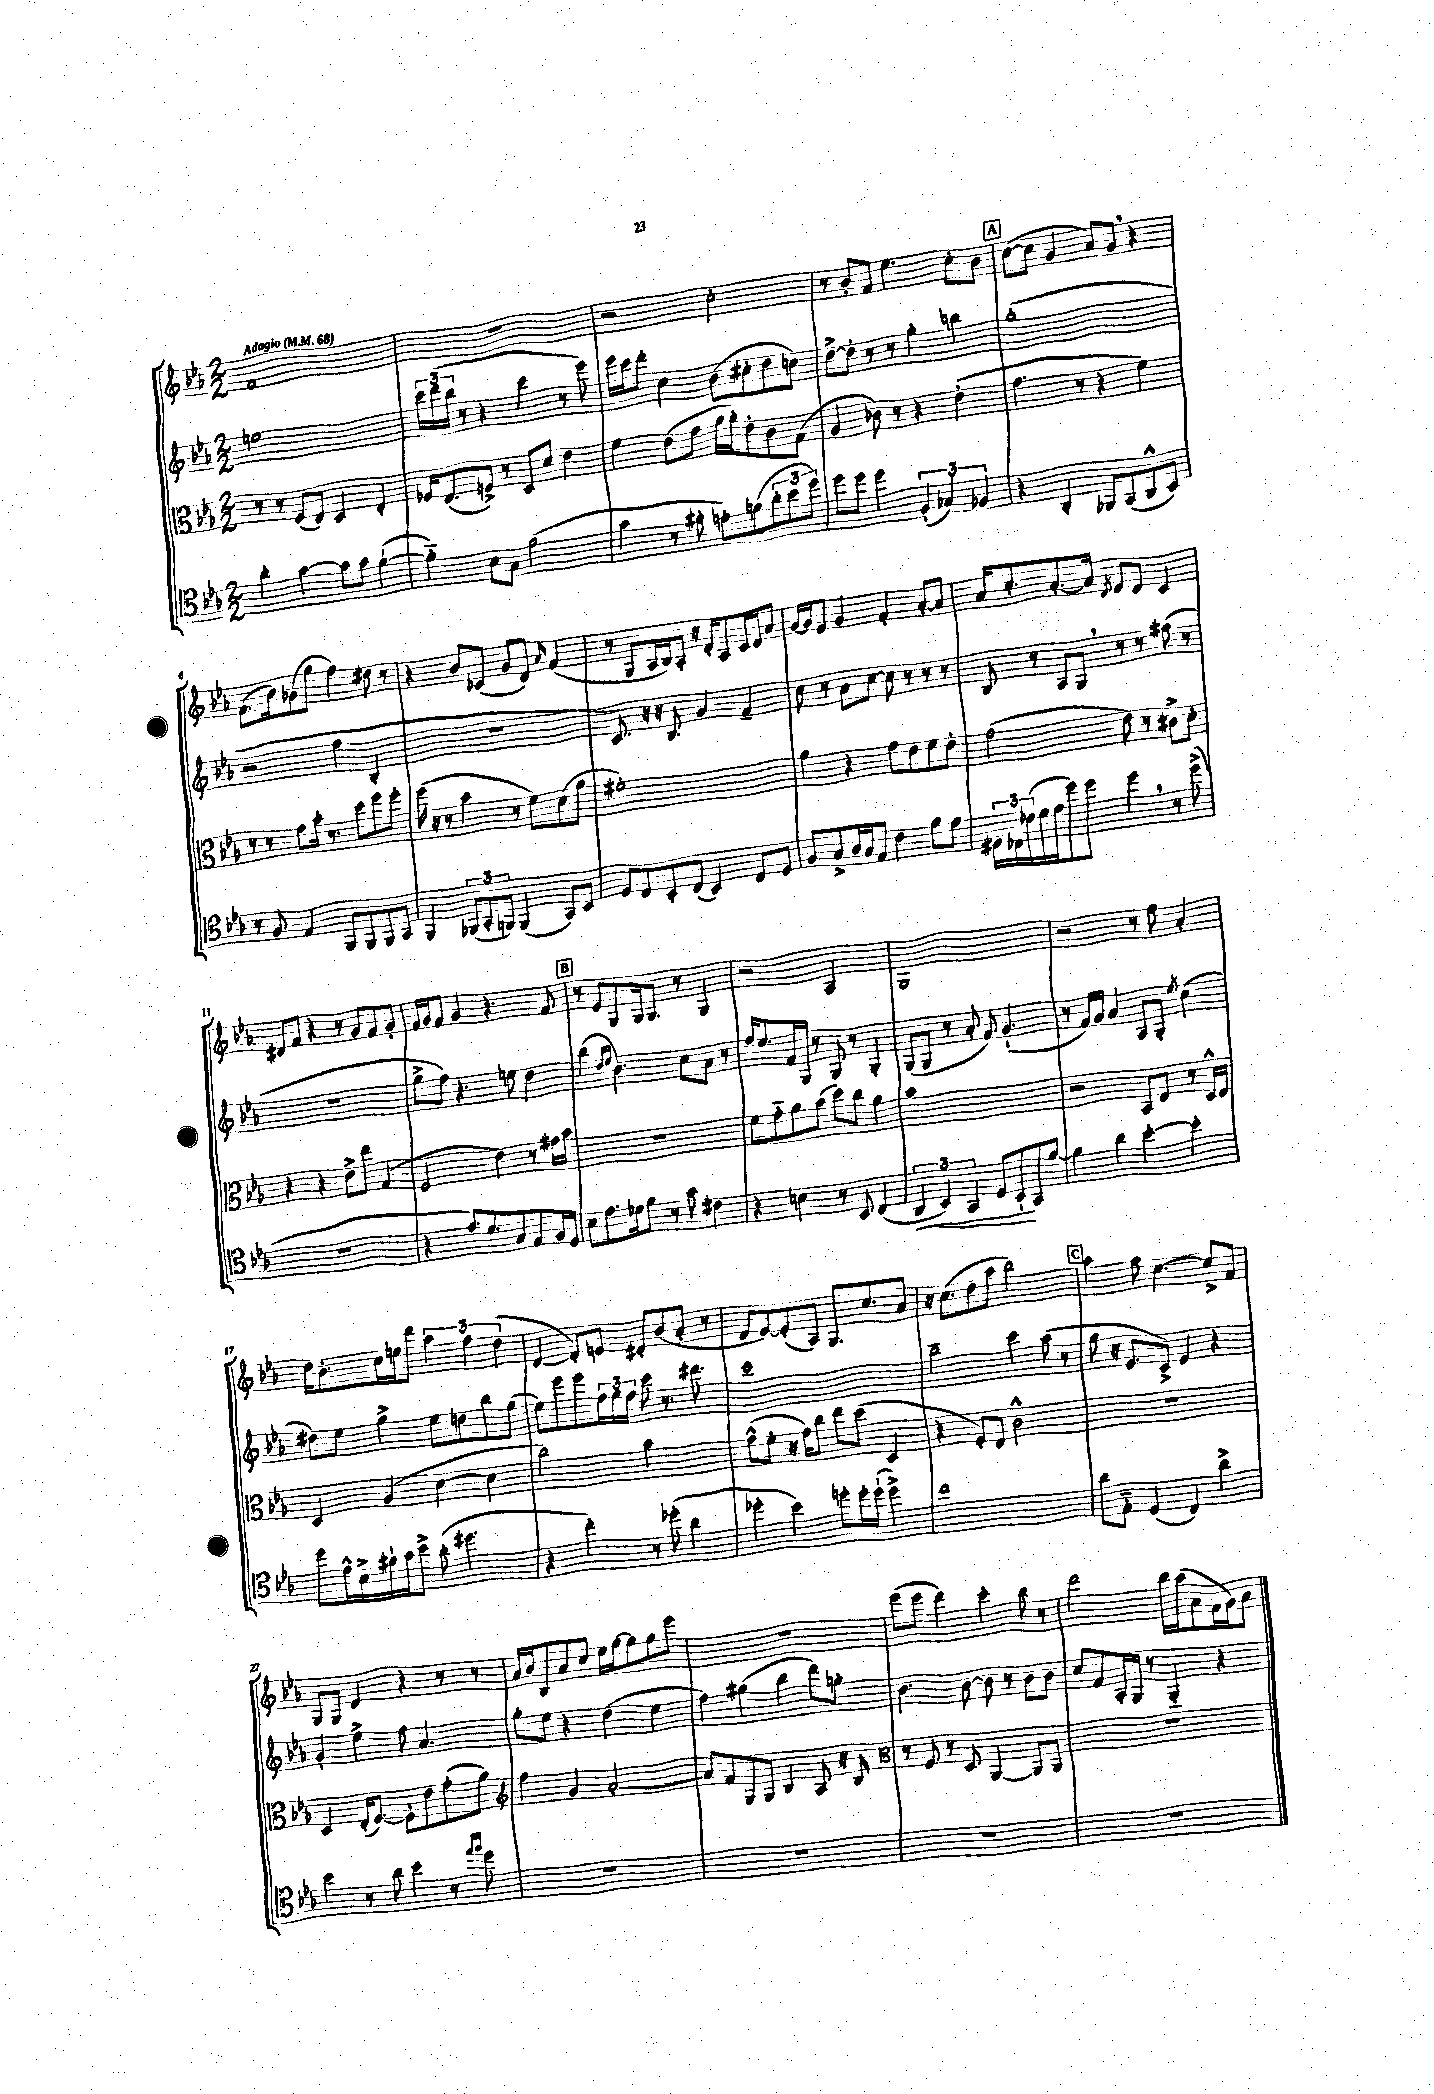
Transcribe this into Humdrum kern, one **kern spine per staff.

**kern	**kern	**kern	**kern
*staff4	*staff3	*staff2	*staff1
*clefC4	*clefC3	*clefG2	*clefG2
*k[b-e-a-]	*k[b-e-a-]	*k[b-e-a-]	*k[b-e-a-]
*M2/2	*M2/2	*M2/2	*M2/2
*MM68	*MM68	*MM68	*MM68
4a-'	8r	1ee	1f
.	8r	.	.
[4g	(8F	.	.
.	8E-)	.	.
8g]	4D	.	.
8g	.	.	.
([4f`	4E-'	.	.
=	=	=	=
4f'~])	16F-	24ccc	1r
.	.	(24ddd	.
.	(8.E-	.	.
.	.	24bb-	.
.	.	8r	.
8B-	8F^)	4r	.
8G	8r	.	.
(2f	8D	4ccc	.
.	8d	.	.
.	4e-	8r	.
.	.	8eee-)	.
=	=	=	=
4g	4f	16eee-	2r
.	.	16ccc	.
.	.	8ddd'	.
8r	(8e-	4cc	.
8f#'	8g	.	.
8e')	16a-	(8b-	2cc'
.	16a-')	.	.
(8f	8e-'	8cc#'	.
12a-'	8c	8dd	.
12b-	.	.	.
.	(8G	8cc)	.
12dd)	.	.	.
=	=	=	=
8dd	4A-	[8dd^	8r
8dd	.	8dd']	8b-'
4dd	8c-)	8r	8f
.	8r	8r	4.ee-
(6F'	4r	4gg'	.
6G-)	.	.	.
.	(4e-'	4bb	8cc'
6F-	.	.	.
.	.	.	8b-
=	=	=	=
4r	4.g	(1gg'	([8cc
.	.	.	8cc]
4AA-'	.	.	4g
.	8r	.	.
8FF-	4r	.	8a-)
(8GG	.	.	8g
8AA-^^	4f)	.	4r
8BB-)	.	.	.
=	=	=	=
8r	8r	2r	(8.f
8F	8r	.	.
.	.	.	16b-)
4E-	8g	.	(8g-
.	16b-'	.	8gg
.	8.r	.	.
8FF	.	4ff	4ff)
8FF	8dd	.	.
8FF	8ff	4B-'	8dd#
8GG	8ff'	.	8r
=	=	=	=
4FF	(16ff	1r	4r
.	16r	.	.
.	8r	.	.
(12FF-	4b-	.	8b-
12GG'	.	.	.
.	.	.	(8c-
12FF)	.	.	.
(4FF	8r	.	8g
.	8f)	.	8d)
.	.	.	16qqa-
8GG)	(8d	.	(4f
8BB-	8a-	.	.
=	=	=	=
8D	1f#')	8.c)	8r
8C	.	.	8G
.	.	16r	.
8BB-'	.	16r	16A-
.	.	8.B-	16B-)
(8C	.	.	8A-'
4BB-)	.	4g	16r
.	.	.	16d'
.	.	.	8A-
8C	.	4f~	16c
.	.	.	16d
8D	.	.	8a-
=	=	=	=
8F	4a-	8cc	[16g
.	.	.	16g]
8G^	.	8r	8e-
16A-	4r	8a-	4g
16G	.	.	.
8E-	.	[8cc	.
4c	8g	8cc]	4f'
.	8e-	8r	.
8f	8f	8r	[8a-'
8e-	8e-'	8r	8a-]
=	=	=	=
24D#	(2g	8B-	16a-
24C-	.	.	.
.	.	.	8.cc'
(24c-	.	.	.
16d	.	8r	.
16e-	.	.	.
8dd)	.	8A-	[8.a-'
8dd	.	8G	.
.	.	.	16a-]
.	.	.	8qd
4dd	8e-)	8r	8e-
.	8r	8r	8d
8r	8c#^	(8ff#	4c
(8dd^	8d'	8r	.
=	=	=	=
1r	4r	1r	8d#
.	.	.	8f
.	4r	.	4r
.	8e-^	.	8r
.	8ee-	.	8g
.	(4G	.	8f
.	.	.	8g'
=	=	=	=
4r	2F	8gg^	16f
.	.	.	16g
.	.	8ff)	8f
8.e-)	.	4.r	4g
8.d	.	.	.
.	4e-)	.	4.r
8G	.	8ee	.
8E-	8r	4dd	.
16F	16g#	.	8f
16D	16b-	.	.
=	=	=	=
8B-	1r	(4bb-	8r
8.e-	.	.	8e-
.	.	16qqdd	.
.	.	16qqee-	.
.	.	4.b-)	8G
16d-	.	.	.
8f	.	.	16G
.	.	.	8.G
8r	.	.	.
8g	.	8cc	8r
4c#	.	8a-	4G
.	.	8r	.
=	=	=	=
4r	8f	16ff	2r
.	.	8.ee-	.
.	8g'~	.	.
4B	8a-	16f	.
.	.	16G	.
.	(8b-	8r	.
8r	8dd)	8G	2A-
8BB-	8cc	8r	.
(4C	4a-	4G'	.
=	=	=	=
6AA-	1b-	(8G	1G
.	.	8G	.
6BB-)	.	.	.
.	.	8r	.
6GG	.	.	.
.	.	8a-'	.
8D	.	8f)	.
8BB-`	.	(4.g`	.
8GG	.	.	.
[8f	.	.	.
=	=	=	=
4f]	2r	8r	2r
.	.	16f)	.
.	.	16g	.
4a-	.	4a-	.
[4b-'	8BB-	8A-	8r
.	8E-	8G'	8ff
.	.	8qee-	.
4b-']	8r	(4cc	4a-'
.	16D^^	.	.
.	16E-	.	.
=	=	=	=
8dd	4D	8dd#)	16dd
.	.	.	8.b-'
16e-^^	.	8ee-	.
16B-^	.	.	.
16f#`	(4A-	4gg^	16cc
16g	.	.	16ee
8b-^	.	.	8ddd
(8a-'	[4d	8ee-	6aa-
4.dd#	.	8dd	.
.	.	.	6ff
.	4d]	8bb-	.
.	.	.	(6dd
.	.	(8gg	.
=	=	=	=
4r	2cc)	8ee-)	[4d
.	.	8eee-	.
4cc')	.	8eee-	8d'])
.	.	24ff	8e
.	.	24gg	.
.	.	24ff	.
8r	2b-	8ccc	8d#'
(8dd-'	.	8.r	(8b-
4a-	.	.	8a-'
.	.	8.ddd#	.
.	.	.	8r
=	=	=	=
4dd-'	(8g^^	1ccc	8d
.	8f'	.	[8e-)
4b-)	16r	.	(8e-']
.	16g)	.	.
.	8cc	.	8A-)
8dd'	8ee-	.	8.G
16dd'	(8dd	.	.
(16dd`	.	.	8.cc
4dd^)	4D	.	.
.	.	.	8a-
=	=	=	=
1cc	4r	2bb-~	16r
.	.	.	(8.cc
.	8F')	.	8dd
.	8E-	.	8aa-
.	2c^^	4ccc	2bb-)
.	.	(8aa-	.
.	.	8r	.
=	=	=	=
8a-	1r	8gg	4aa-
8E-'~	.	16r	.
.	.	8.e-	.
(4D	.	.	8ff
.	.	8c^)	[4.cc
4C)	.	4e-	.
4a-^	.	4r	8cc^]
.	.	.	8f
=	=	=	=
4b-	4D	4g'	8G
.	.	.	8G
8r	(16E-'	4ee-^	4d
.	[8.F)	.	.
8a-	.	.	.
4b-	8F']	8ff	4r
.	8e-	4.a-	.
8r	(8g'	.	8r
16qqee-	.	.	.
16qqff	.	.	.
8dd	8a-)	.	8r
=	=	=	=
*	*clefG2	*	*
1r	4ff	8gg'	16a-
.	.	.	16b-
.	.	8ee-	8B-
.	4g	4r	8a-
.	.	.	8cc
.	[2a-'	(4dd	16ee-
.	.	.	[16gg
.	.	.	8gg]
.	.	4ee-	8gg
.	.	.	8eee-
=	=	=	=
1r	8a-]	4ff)	1r
.	8f	.	.
.	8G	(4gg#	.
.	8G	.	.
.	4B-	4bb-	.
.	8A-	8ddd)	.
.	16r	8gg'	.
.	16B-	.	.
=	=	=	=
*	*clefC3	*	*
1r	8r	4.b-	(8eee-
.	8F	.	8eee-
.	8r	.	4ddd)
.	8D	[8b-	.
.	[4AA-	8b-]	4ccc'
.	.	8r	.
.	8AA-]	8b-	8bb-
.	8AA-	8b-	8r
=	=	=	=
1r	1r	8cc	2ddd
.	.	8f	.
.	.	16A-'	.
.	.	16G	.
.	.	8r	.
.	.	4G'~	16bb-
.	.	.	(16aa-
.	.	.	8a-
.	.	4r	16f
.	.	.	16g)
.	.	.	8a-
==	==	==	==
*-	*-	*-	*-
